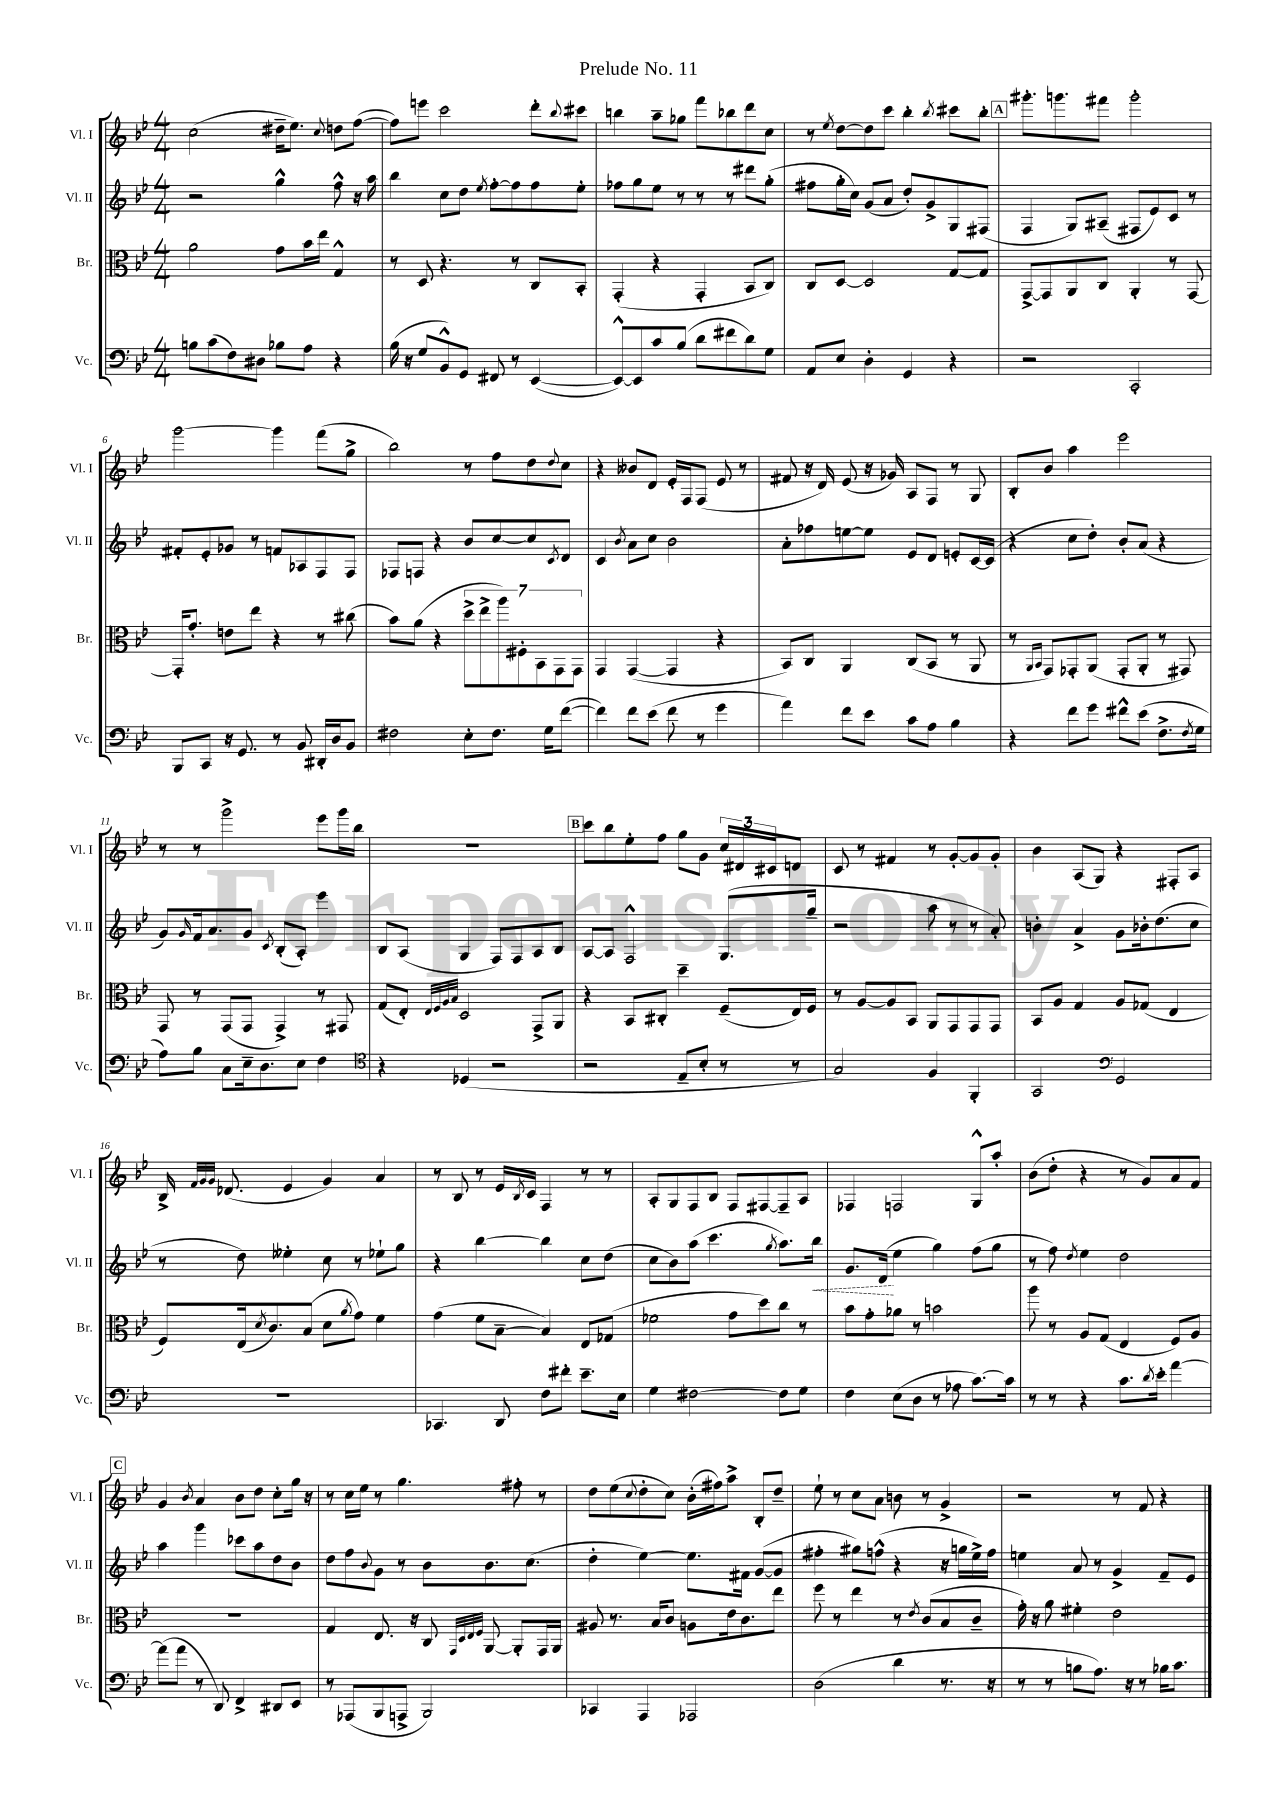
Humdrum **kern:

**kern	**kern	**kern	**kern
*staff4	*staff3	*staff2	*staff1
*clefF4	*clefC3	*clefG2	*clefG2
*k[b-e-]	*k[b-e-]	*k[b-e-]	*k[b-e-]
*M4/4	*M4/4	*M4/4	*M4/4
8B	2a	2r	(2cc
(8c	.	.	.
8F)	.	.	.
8D#	.	.	.
8B-	8g	4gg^^	16dd#~
.	.	.	8.ee-)
8A	16b-	.	.
.	16ee-	.	.
.	.	.	8qqcc
4r	4G^^	8ff^^	8dd
.	.	16r	([8ff
.	.	16aa	.
=	=	=	=
(16B-	8r	4bb-	8ff])
16r	.	.	.
8G	8D	.	8eee
8BB-^^)	4.r	8cc	2ccc
8GG	.	8dd	.
.	.	8qee-	.
8FF#	.	[8ff'	.
8r	8r	8ff]	.
([4EE-	8C	8ff	8ddd'
.	.	.	8qqbb-
.	8BB-'	8ee-'	8ccc#
=	=	=	=
8EE-^^_)	(4GG'	8ff-	4bb
8EE-]	.	8gg	.
8c	4r	8ee-	8aa~
(8B-	.	8r	8gg-
8d	4GG'	8r	8fff
8f#	.	8r	8bb-
8d)	8BB-	8ddd#	8ddd
8G	8C)	(8gg'	8cc
=	=	=	=
8AA	8C	8ff#	8r
.	.	.	8qee-
8E-	[8D	16gg'	[8dd
.	.	16cc)	.
4D'	2D]	(8g	8dd]
.	.	8a	8ccc
4GG	.	8dd')	4bb-'
.	.	8g^	.
.	.	.	8qbb-
4r	[8G	8G	8ccc#
.	8G]	(8F#	8bb-'
=	=	=	=
2r	[8GG^	4F	8.ggg#'
.	8GG]	.	.
.	.	.	8.ggg
.	8AA	8G)	.
.	8C	(8A#~	8fff#
2CC'	4AA'	8F#	2ggg'
.	.	8e-)	.
.	8r	8c	.
.	[8GG	8r	.
=	=	=	=
8BBB-	16GG']	8f#'	[2ggg
.	8.g'	.	.
8CC	.	8e-'	.
16r	8e	8g-	.
8.GG	.	.	.
.	8ee-	8r	.
8r	4r	8f	4ggg]
8BB-	.	8A-	.
16DD#'	8r	8F	(8fff
16D	.	.	.
8BB-	(8cc#	8F	8gg^
=	=	=	=
2F#	8b-)	8F-	2bb-)
.	(8a	8F	.
.	4r	4r	.
8E-'	14dd^	8b-	8r
.	14ee-^	.	.
8.F#	.	[8cc	8ff
.	14aa)	.	.
.	14F#'	.	.
.	.	8cc]	8dd
.	14BB-	.	.
16G	.	.	.
.	14GG	.	.
.	.	8qc	8qqdd
([8f	.	8d	8cc
.	14GG	.	.
=	=	=	=
4f])	4GG	4c	4r
.	.	8qb-	.
8f	([4GG	8a	8b--
(8e-	.	8cc	8d
8f	4GG]	2b-	16e-'
.	.	.	16F
8r	.	.	(8F
4g	4r	.	8e-
.	.	.	8r
=	=	=	=
4a)	8BB-)	8a'	8f#
.	8C	8ff-	16r
.	.	.	16d)
8f	4AA	[8ee	(8e-
8e-	.	8ee]	16r
.	.	.	16g-)
8c	(8C	8e-	8A
8A	8BB-	8d	8F
4B-	8r	8e'	8r
.	8AA	[16c	8G
.	.	(16c]	.
=	=	=	=
4r	8r	4r	8B-'
.	16qqAA	.	.
.	16qqBB-	.	.
.	8GG)	.	8b-
8f	8GG-'	8cc	4aa
8g	(8AA	8dd')	.
8f#^^	8GG-'	8b-'	2eee-
(8e-	8AA'	(8a	.
8.F^	8r	4r	.
.	8GG#)	.	.
8qF	.	.	.
16G	.	.	.
=	=	=	=
8A)	8GG	8g)	8r
.	.	16qqg	.
8B-	8r	16f	8r
.	.	8.a	.
8C	(8GG	.	2ggg^
16E-~	8GG	8g	.
8.D	.	.	.
.	.	8qc	.
.	4GG^)	(8B-'	.
8E-	.	8A')	.
4F	8r	4eee-	8eee-
.	8GG#	.	16ggg
.	.	.	16bb-
=	=	=	=
*clefC4	*	*	*
4r	(8G	8B-	1r
.	8E-')	(8A	.
.	32qqE-	.	.
.	32qqF	.	.
.	32qqA	.	.
.	32qqB-	.	.
(4D-	2D	4G	.
2r	.	8F)	.
.	.	8F	.
.	8GG^	8A	.
.	8AA	8B-	.
=	=	=	=
2r	4r	[8A	8ccc
.	.	8A]	8bb-
.	8BB-	2F^^	8ee-'
.	8C#'	.	8ff
8E-~	4dd~	.	8gg
8B-'	.	.	8g
8r	(8F~	(8.G	24cc
.	.	.	24d#
.	.	.	24c#
8r	16E-)	.	8d
.	16F	16gg~	.
=	=	=	=
2G)	8r	2r	8c
.	[8A	.	8r
.	8A]	.	4f#
.	8BB-	.	.
4F	8AA	8aa	8r
.	8GG	8r	[8g'
4FF'	8GG	8r	8g]
.	8GG	8a')	8g'
=	=	=	=
2GG	8BB-	4b'	4b-
.	8A	.	.
.	4G	4a^	(8A
.	.	.	8G)
*clefF4	*	*	*
2GG	8A	8g	4r
.	(8G-	16b-'	.
.	.	(8.dd	.
.	4E-	.	8F#'
.	.	8cc	8A
=	=	=	=
1r	8F)	8r	16B-^
.	.	.	32qqf
.	.	.	32qqg
.	.	.	32qqg
.	.	.	(8.d-
.	(16E-	8dd)	.
.	8qd	.	.
.	8.c)	.	.
.	.	4ee--'	4e-
.	(8B-	.	.
.	8d	8cc	4g)
.	8qa	.	.
.	8g)	8r	.
.	4f	8ee-`	4a
.	.	8gg	.
=	=	=	=
4.CC-	(4g	4r	8r
.	.	.	8B-
.	8f	[4bb-	8r
8DD	[8B-~	.	16e-
.	.	.	8qB-
.	.	.	16c
8F	4B-])	4bb-]	4F
8f#'	.	.	.
8.e-~	8E-	8cc	8r
.	(8G-	(8dd	8r
16E-	.	.	.
=	=	=	=
4G	2f-	8cc	8A'
.	.	8b-)	8G
[2F#	.	(8aa	8F
.	.	4.ccc	8B-
.	8g	.	8F
.	8dd)	.	[8F#
.	.	8qgg	.
8F#]	8cc	8.aa)	8F#~]
8G	8r	.	8A
.	.	16bb-	.
=	=	=	=
4F	8b-	8.g	4F-
.	8g'	.	.
.	.	(16d	.
(8E-	8a-	4ee-	2F
8D	8r	.	.
8r	2b	4gg)	.
8A-	.	.	.
[8.c)	.	(8ff	8G^^
.	.	8gg	8aa'
16c]	.	.	.
=	=	=	=
8r	8aa	8r	(8b-
8r	8r	8ff)	8dd'
.	.	8qdd	.
4r	8A	4ee-	4r
.	(8G	.	.
8.c	4E-	2dd	8r
.	.	.	8g)
8qd	.	.	.
16e-'	.	.	.
[4a	8F)	.	8a
.	8A	.	8f
=	=	=	=
(8a]	1r	4aa	4g
8a	.	.	.
.	.	.	8qb-
8r	.	4ggg	4a
8DD)	.	.	.
4FF^	.	8ccc-	8b-
.	.	8aa	8dd
8DD#	.	8dd	8cc'
8EE-	.	8b-	16gg
.	.	.	16r
=	=	=	=
8r	4G	8dd	8r
(8AAA-	.	8ff	16cc
.	.	.	16ee-
.	.	8qqb-	.
8BBB-	8.E-	8g	8r
8AAA^	.	8r	4.gg
.	16r	.	.
2BBB-)	8C	8b-	.
.	32qqGG	.	.
.	32qqD	.	.
.	32qqE-	.	.
.	32qqF	.	.
.	[8AA	8.b-	.
.	8AA']	.	8ff#'
.	.	(8.cc	.
.	16GG	.	8r
.	16AA	.	.
=	=	=	=
4CC-	8A#	4dd'	8dd
.	8.r	.	(8ee-
.	.	.	8qqcc
4AAA	.	[4ee-)	8dd'
.	16B-	.	.
.	8c	.	8cc)
2AAA-	8A	8.ee-]	(16b-'
.	.	.	16ff#)
.	16e-	.	8aa^
.	8.c	16f#	.
.	.	([8g	8B-'
.	8ee-	8g]	8dd~
=	=	=	=
(2D	8ff	4ff#'	8ee-`
.	8r	.	8r
.	4ee-	8gg#)	8cc
.	.	(8ff^^	8a
4d	8r	4r	8b
.	8qe-	.	.
.	(8c	.	8r
8.r	8B-	16r	4g^
.	.	16gg	.
.	8c~	16ee-^)	.
16r	.	16ff	.
=	=	=	=
8r	16g')	4ee	2r
.	16r	.	.
8r	8a	.	.
8B	4f#'	8a	.
8.A)	.	8r	.
.	2e-	4g^	8r
16r	.	.	.
8r	.	.	8f
16B-	.	8f~	4r
8.c	.	.	.
.	.	8e-	.
==	==	==	==
*-	*-	*-	*-
